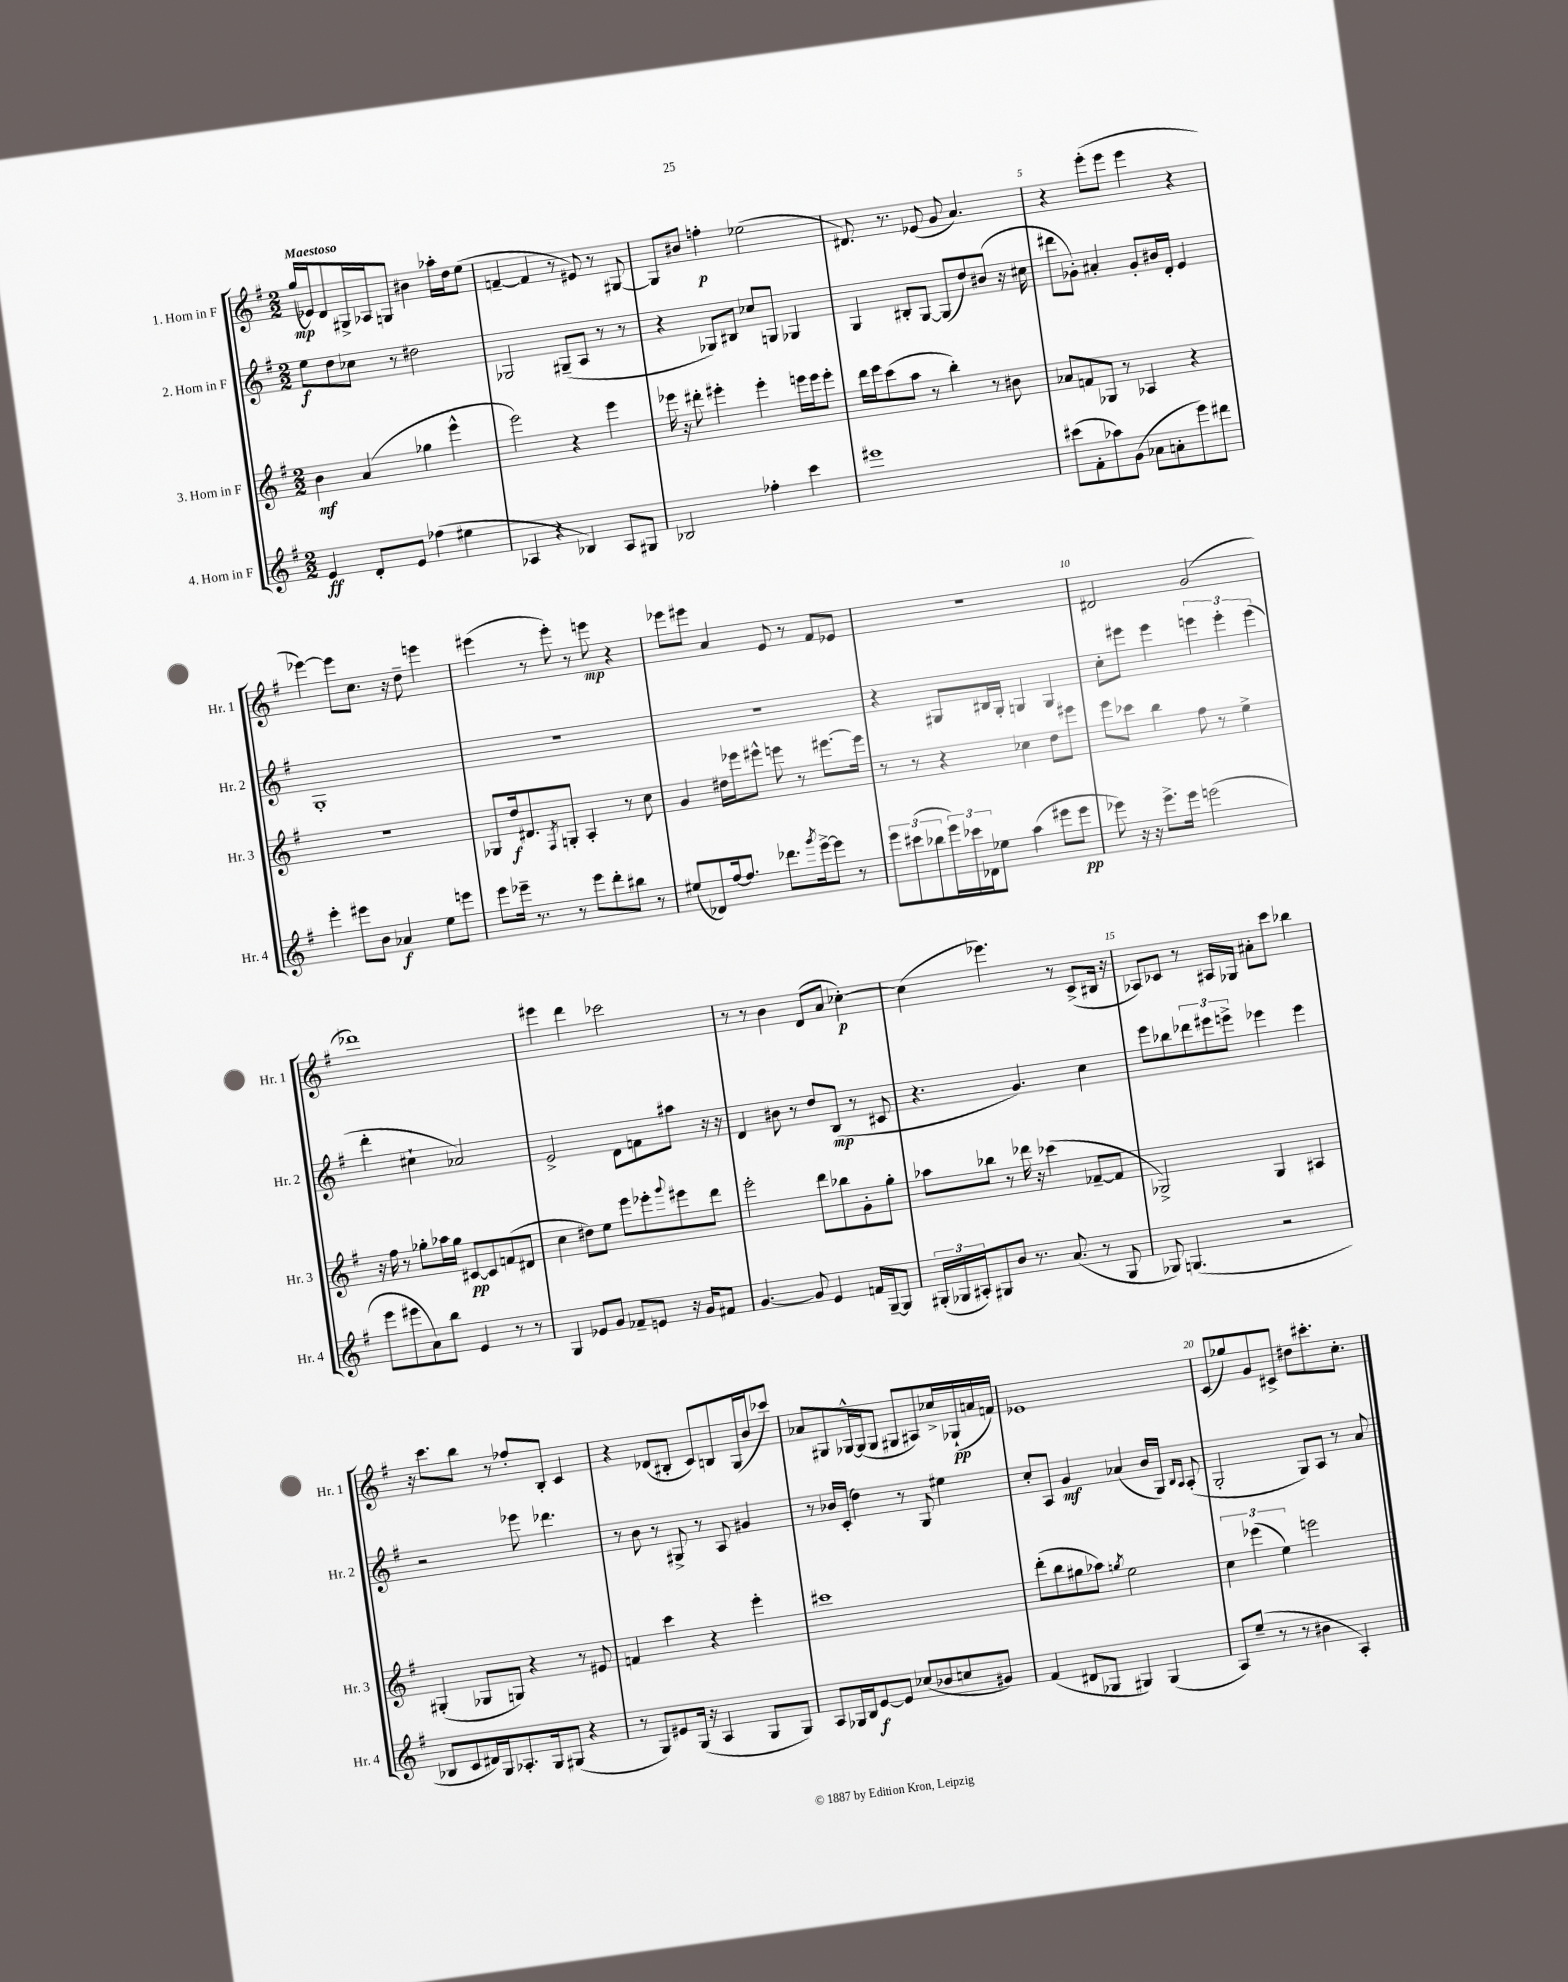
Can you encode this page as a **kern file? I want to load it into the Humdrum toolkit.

**kern	**dynam	**kern	**dynam	**kern	**dynam	**kern	**dynam
*part4	*part4	*part3	*part3	*part2	*part2	*part1	*part1
*staff4	*staff4	*staff3	*staff3	*staff2	*staff2	*staff1	*staff1
*I"4. Horn in F	*	*I"3. Horn in F	*	*I"2. Horn in F	*	*I"1. Horn in F	*
*I'Hr. 4	*	*I'Hr. 3	*	*I'Hr. 2	*	*I'Hr. 1	*
*clefG2	*	*clefG2	*	*clefG2	*	*clefG2	*
*k[f#]	*	*k[f#]	*	*k[f#]	*	*k[f#]	*
*M2/2	*	*M2/2	*	*M2/2	*	*M2/2	*
=1	=1	=1	=1	=1	=1	=1	=1
!	!	!	!	!	!	!LO:TX:a:B:t=Maestoso	!
4e/	ff	4b\	mf	8ee\L	f	(16gg/LL	mp
.	.	.	.	.	.	16e-X/J)	.
.	.	.	.	8dd\	.	8d/	.
8d'/L	.	(4a/	.	8cc-X\J	.	16G#X^/L	.
.	.	.	.	.	.	16A-X/J	.
8e/J	.	.	.	8r	.	8Gn/J	.
(4ff-X\	.	4gg-X\	.	2dd#X\	.	4b#X\	.
4ee#X\	.	4eee^^\	.	.	.	16aa-X'\LL	.
.	.	.	.	.	.	16dd\J	.
.	.	.	.	.	.	(8ee\J	.
=2	=2	=2	=2	=2	=2	=2	=2
4A-X/	.	2eee\)	.	2G-X/	.	[4fn~/	.
4r	.	.	.	.	.	4f/]	.
4B-X/)	.	4r	.	(8G#X~/L	.	8r	.
.	.	.	.	8A/J	.	8e#X/)	.
8A-/L	.	4eee\	.	8r	.	8r	.
8G#X/J	.	.	.	8r	.	[8G#X/	.
=3	=3	=3	=3	=3	=3	=3	=3
2B-X/	.	16eee-X\	.	4r	.	8G#/L]	.
.	.	16r	.	.	.	.	.
.	.	8ddd#X'\	.	.	.	8b#X/J	.
.	.	4eee#X'\	.	8G-X/L)	.	4ffn'\	p
.	.	.	.	8B#X/J	.	.	.
4ff-X'\	.	4eee#'\	.	8cc-X/L	.	(2ee-X\	.
.	.	.	.	8Gn/J	.	.	.
4ccc\	.	16eeen\LL	.	4G-X/	.	.	.
.	.	16eee\J	.	.	.	.	.
.	.	8eee'\J	.	.	.	.	.
=4	=4	=4	=4	=4	=4	=4	=4
1eee#X	.	16ddd\LL	.	4G/	.	8.d#X/)	.
.	.	16eee\J	.	.	.	.	.
.	.	(8ccc\	.	.	.	.	.
.	.	.	.	.	.	8.r	.
.	.	8aa\J	.	8B#X'/L	.	.	.
.	.	8r	.	[8G/J	.	(8e-X/	.
.	.	4bb'\)	.	(8G/L]	.	8g/	.
.	.	.	.	8dd/)	.	4.a/)	.
.	.	8r	.	(8b#X/J	.	.	.
.	.	8b#X\	.	16r	.	.	.
.	.	.	.	16cc#X\	.	.	.
=5	=5	=5	=5	=5	=5	=5	=5
(8ccc#X\L	.	8a-X/L	.	8ddd#X\L	.	4r	.
8f#'\	.	8fn/	.	8g-X'\J)	.	.	.
8aa-X\)	.	8G-X/J	.	4a#X'/	.	(8eee'\L	.
(8g\J	.	8r	.	.	.	8eee\J	.
8a-X\L	.	4A-X/	.	8g-'/L	.	4eee\	.
8an'\	.	.	.	16b#X/L	.	.	.
.	.	.	.	16d'/JJ	.	.	.
8eee\)	.	4r	.	4e/	.	4r	.
8ddd#X\J	.	.	.	.	.	.	.
!!LO:LB:g=z
=6	=6	=6	=6	=6	=6	=6	=6
4eee'\	.	1r	.	1G'	.	[4eee-X\)	.
8eee#X\L	.	.	.	.	.	8eee-\L]	.
8b\J	.	.	.	.	.	8.cc\J	.
4a-X/	f	.	.	.	.	.	.
.	.	.	.	.	.	16r	.
.	.	.	.	.	.	8dd~\	.
8ee\L	.	.	.	.	.	4eeen\	.
8eeen\J	.	.	.	.	.	.	.
=7	=7	=7	=7	=7	=7	=7	=7
8eee\L	.	8G-X/L	.	1r	.	(4eee#X\	.
16eee-X~\Jk	.	16dd/k	f	.	.	.	.
8.r	.	8.d#X/	.	.	.	.	.
.	.	.	.	.	.	8r	.
.	.	8qF#/	.	.	.	.	.
8r	.	8Gn'/J	.	.	.	8eee#'\)	.
8eee-\L	.	4A'/	.	.	.	8r	.
8ddd'\	.	.	.	.	.	8eeen\	mp
8bb#X\J	.	8r	.	.	.	4r	.
8r	.	8cc\	.	.	.	.	.
=8	=8	=8	=8	=8	=8	=8	=8
(8ee#X/L	.	4g/	.	1r	.	8eee-X\L	.
8d-X/)	.	.	.	.	.	8eee#X\J	.
[16ff#/k	.	16dd#X\LL	.	.	.	4a/	.
8.ff#/J]	.	16eee-X\J	.	.	.	.	.
.	.	8eee#X^^\J	.	.	.	.	.
8.ddd-X\L	.	8eeen\	.	.	.	8e/	.
.	.	8r	.	.	.	8r	.
8qggg/	.	.	.	.	.	.	.
[16eee^\k	.	.	.	.	.	.	.
8eee\J]	.	[8.eee#X\L	.	.	.	8f#/L	.
8r	.	.	.	.	.	8e-X/J	.
.	.	16eee#\Jk]	.	.	.	.	.
=9	=9	=9	=9	=9	=9	=9	=9
12eee\L	.	8r	.	4r	.	1r	.
(12ccc#X\	.	.	.	.	.	.	.
.	.	8r	.	.	.	.	.
12bb-X\	.	.	.	.	.	.	.
24eee\L)	.	4r	.	8G#X/L	.	.	.
24ccc-X\	.	.	.	.	.	.	.
24d-X\J	.	.	.	.	.	.	.
8ee-X\J	.	.	.	16B#X/L	.	.	.
.	.	.	.	16G#'/JJ	.	.	.
(4aa\	.	4cc-X\	.	4Gn/	.	.	.
8eee#X\L	.	8dd\L	.	4G/	.	.	.
8eee#\J	pp	8eee#X\J	.	.	.	.	.
=10	=10	=10	=10	=10	=10	=10	=10
8eee-X\)	.	8eee\L	.	8cc'\L	.	2d#X/	.
16r	.	8ccc-X\J	.	8eee#X\J	.	.	.
16r	.	.	.	.	.	.	.
8.eee-^\L	.	4bb\	.	4eee#\	.	.	.
16eee-\Jk	.	.	.	.	.	.	.
(2eeen\	.	8ff#\	.	6eeen\	.	(2g/	.
.	.	8r	.	.	.	.	.
.	.	.	.	6eee'\	.	.	.
.	.	4ee^\	.	.	.	.	.
.	.	.	.	(6eee\	.	.	.
!!LO:LB:g=z
=11	=11	=11	=11	=11	=11	=11	=11
8eee\L	.	16r	.	4ddd'\	.	1ddd-X)	.
.	.	16ff#\	.	.	.	.	.
8eee#X\	.	8r	.	.	.	.	.
8a\)	.	8gg-X'\L	.	4cc#X`\	.	.	.
8bb\J	.	16aa-X\L	.	.	.	.	.
.	.	16gg-\JJ	.	.	.	.	.
4e/	.	[8c#X/L	pp	2a-X/)	.	.	.
.	.	8c#/]	.	.	.	.	.
8r	.	(8fn/	.	.	.	.	.
8r	.	8d#X/J	.	.	.	.	.
=12	=12	=12	=12	=12	=12	=12	=12
4G/	.	4cc\	.	2e^/	.	4eee#X\	.
8e-X/L	.	8dd#X\L)	.	.	.	4ddd\	.
8g/J	.	8ee\J	.	.	.	.	.
8f-X~/L	.	8eee\L	.	8d\L	.	2ccc-X\	.
8en/J	.	8eee-X'\	.	8fn\	.	.	.
.	.	8qqggg/	.	.	.	.	.
16r	.	8eee#X\	.	8aa#X\J	.	.	.
16g/KL	.	.	.	.	.	.	.
8f#X/J	.	8ddd\J	.	16r	.	.	.
.	.	.	.	16r	.	.	.
=13	=13	=13	=13	=13	=13	=13	=13
[4.g/	.	2eee'\	.	4d/	.	8r	.
.	.	.	.	.	.	8r	.
.	.	.	.	8b#X\	.	4b\	.
8g/]	.	.	.	8r	.	.	.
4e/	.	8ddd\L	.	8dd/L	.	(8d/L	.
.	.	8bb-X\	.	(8B/J	mp	8a/J	.
16fn/LL	.	8g'\	.	8r	.	[4cc-X'\)	p
[16G~/J	.	.	.	.	.	.	.
8G/J]	.	8gg'\J	.	8c#X/	.	.	.
=14	=14	=14	=14	=14	=14	=14	=14
(24G#X'/LL	.	8aa-X\L	.	4.r	.	(4cc-\]	.
24G-X/	.	.	.	.	.	.	.
24A#X'/J)	.	.	.	.	.	.	.
8G#X/	.	8bb-X\J	.	.	.	.	.
8b/J	.	8r	.	.	.	4.eee-X\)	.
8.r	.	16ddd-X\	.	4.g/)	.	.	.
.	.	16r	.	.	.	.	.
.	.	(4ccc-X\	.	.	.	.	.
(8.a/	.	.	.	.	.	.	.
.	.	.	.	.	.	8r	.
8r	.	[8f-X~/L	.	4cc\	.	(8c^/L	.
8G#/	.	8f-/J]	.	.	.	16B#X/Jk	.
.	.	.	.	.	.	16r	.
=15	=15	=15	=15	=15	=15	=15	=15
8G-X/)	.	2G-X^/)	.	8eee\L	.	8A-X/L)	.
(4.Gn/	.	.	.	8bb-X\	.	8c-X/J	.
.	.	.	.	12ddd-X\	.	8r	.
.	.	.	.	12eee#X\	.	.	.
.	.	.	.	.	.	16A#X/LL	.
.	.	.	.	12eeen^\J	.	.	.
.	.	.	.	.	.	16G-X/JJ	.
2r	.	4G-/	.	4eee-X\	.	8a#X'\L	.
.	.	.	.	.	.	8ccc\J	.
.	.	4A#X/	.	4eee-\	.	4bb-X\	.
!!LO:LB:g=z
=16	=16	=16	=16	=16	=16	=16	=16
8B-X/L	.	(4G#X'/	.	2r	.	16r	.
.	.	.	.	.	.	8.ccc\L	.
8c/	.	.	.	.	.	.	.
16d#X/L)	.	8G-X/L	.	.	.	8bb\J	.
16G/J	.	.	.	.	.	.	.
8.A-X'/	.	8Gn/J)	.	.	.	8r	.
.	.	4r	.	8eee-X\	.	8ff-X'/L	.
16G/k	.	.	.	.	.	.	.
(8G#X/J	.	.	.	4.ddd-X\	.	8B'/J	.
4r	.	8r	.	.	.	4c/	.
.	.	8e#X/	.	.	.	.	.
=17	=17	=17	=17	=17	=17	=17	=17
8r	.	4fn/	.	8r	.	4r	.
8G/L)	.	.	.	8b\	.	.	.
8e#X/	.	4ccc\	.	8r	.	(8d-X/L	.
(16G/Jk	.	.	.	8G#X^/	.	8B#X'/J	.
16r	.	.	.	.	.	.	.
4A/	.	4r	.	8r	.	8c/L)	.
.	.	.	.	8A/	.	8Bn/	.
8G/L	.	4eee'\	.	4g#X/	.	(16G/L	.
.	.	.	.	.	.	16b/J	.
8G/J)	.	.	.	.	.	8ccc-X/J)	.
=18	=18	=18	=18	=18	=18	=18	=18
8A/L	.	1ccc#X	.	8r	.	8a-X/L	.
16G-X/L	.	.	.	16b-X/LL	.	8G#X/	.
16B/J	.	.	.	(16c'/JJ	.	.	.
[8e/	f	.	.	4dd\)	.	[16G-X^^/L	.
.	.	.	.	.	.	(16G-/J]	.
8e/J]	.	.	.	.	.	8G-/J	.
(8cc-X/L	.	.	.	8r	.	8G#X/L	.
8b-X/	.	.	.	8G/	.	8A#X/)	.
8ccn/	.	.	.	4ee#X\	.	16cc-X^/L	.
.	.	.	.	.	.	(16G-X`/	pp
8g#X/J)	.	.	.	.	.	16an/	.
.	.	.	.	.	.	16fn/JJ)	.
=19	=19	=19	=19	=19	=19	=19	=19
(4f#/	.	(8ddd'\L	.	8cc'/L	.	1e-X	.
.	.	8bb\	.	8A/J	.	.	.
8d#X/L	.	8gg#X\	.	4g/	mf	.	.
8G-X/J	.	8aa-X\J)	.	.	.	.	.
.	.	8qggn/	.	.	.	.	.
4G#X/)	.	2ee\	.	(4a-X/	.	.	.
(4G#/	.	.	.	16b/LL	.	.	.
.	.	.	.	16G/JJ)	.	.	.
.	.	.	.	16qqB/LL	.	.	.
.	.	.	.	16qqA/JJ	.	.	.
.	.	.	.	(8A'/	.	.	.
=20	=20	=20	=20	=20	=20	=20	=20
8A/L)	.	6cc\	.	2G'/	.	(8c/L	.
(8ee~/J	.	.	.	.	.	8gg-X/)	.
.	.	(6eee-X\	.	.	.	.	.
8r	.	.	.	.	.	8g/	.
.	.	6ee\)	.	.	.	.	.
8r	.	.	.	.	.	8c#X^/J	.
4b#X\	.	2eeen\	.	8G/L)	.	8dd#X\L	.
.	.	.	.	8A/J	.	8.ccc#X'\	.
4A'/)	.	.	.	8r	.	.	.
.	.	.	.	.	.	8.cc'\J	.
.	.	.	.	8a/	.	.	.
==	==	==	==	==	==	==	==
*-	*-	*-	*-	*-	*-	*-	*-
